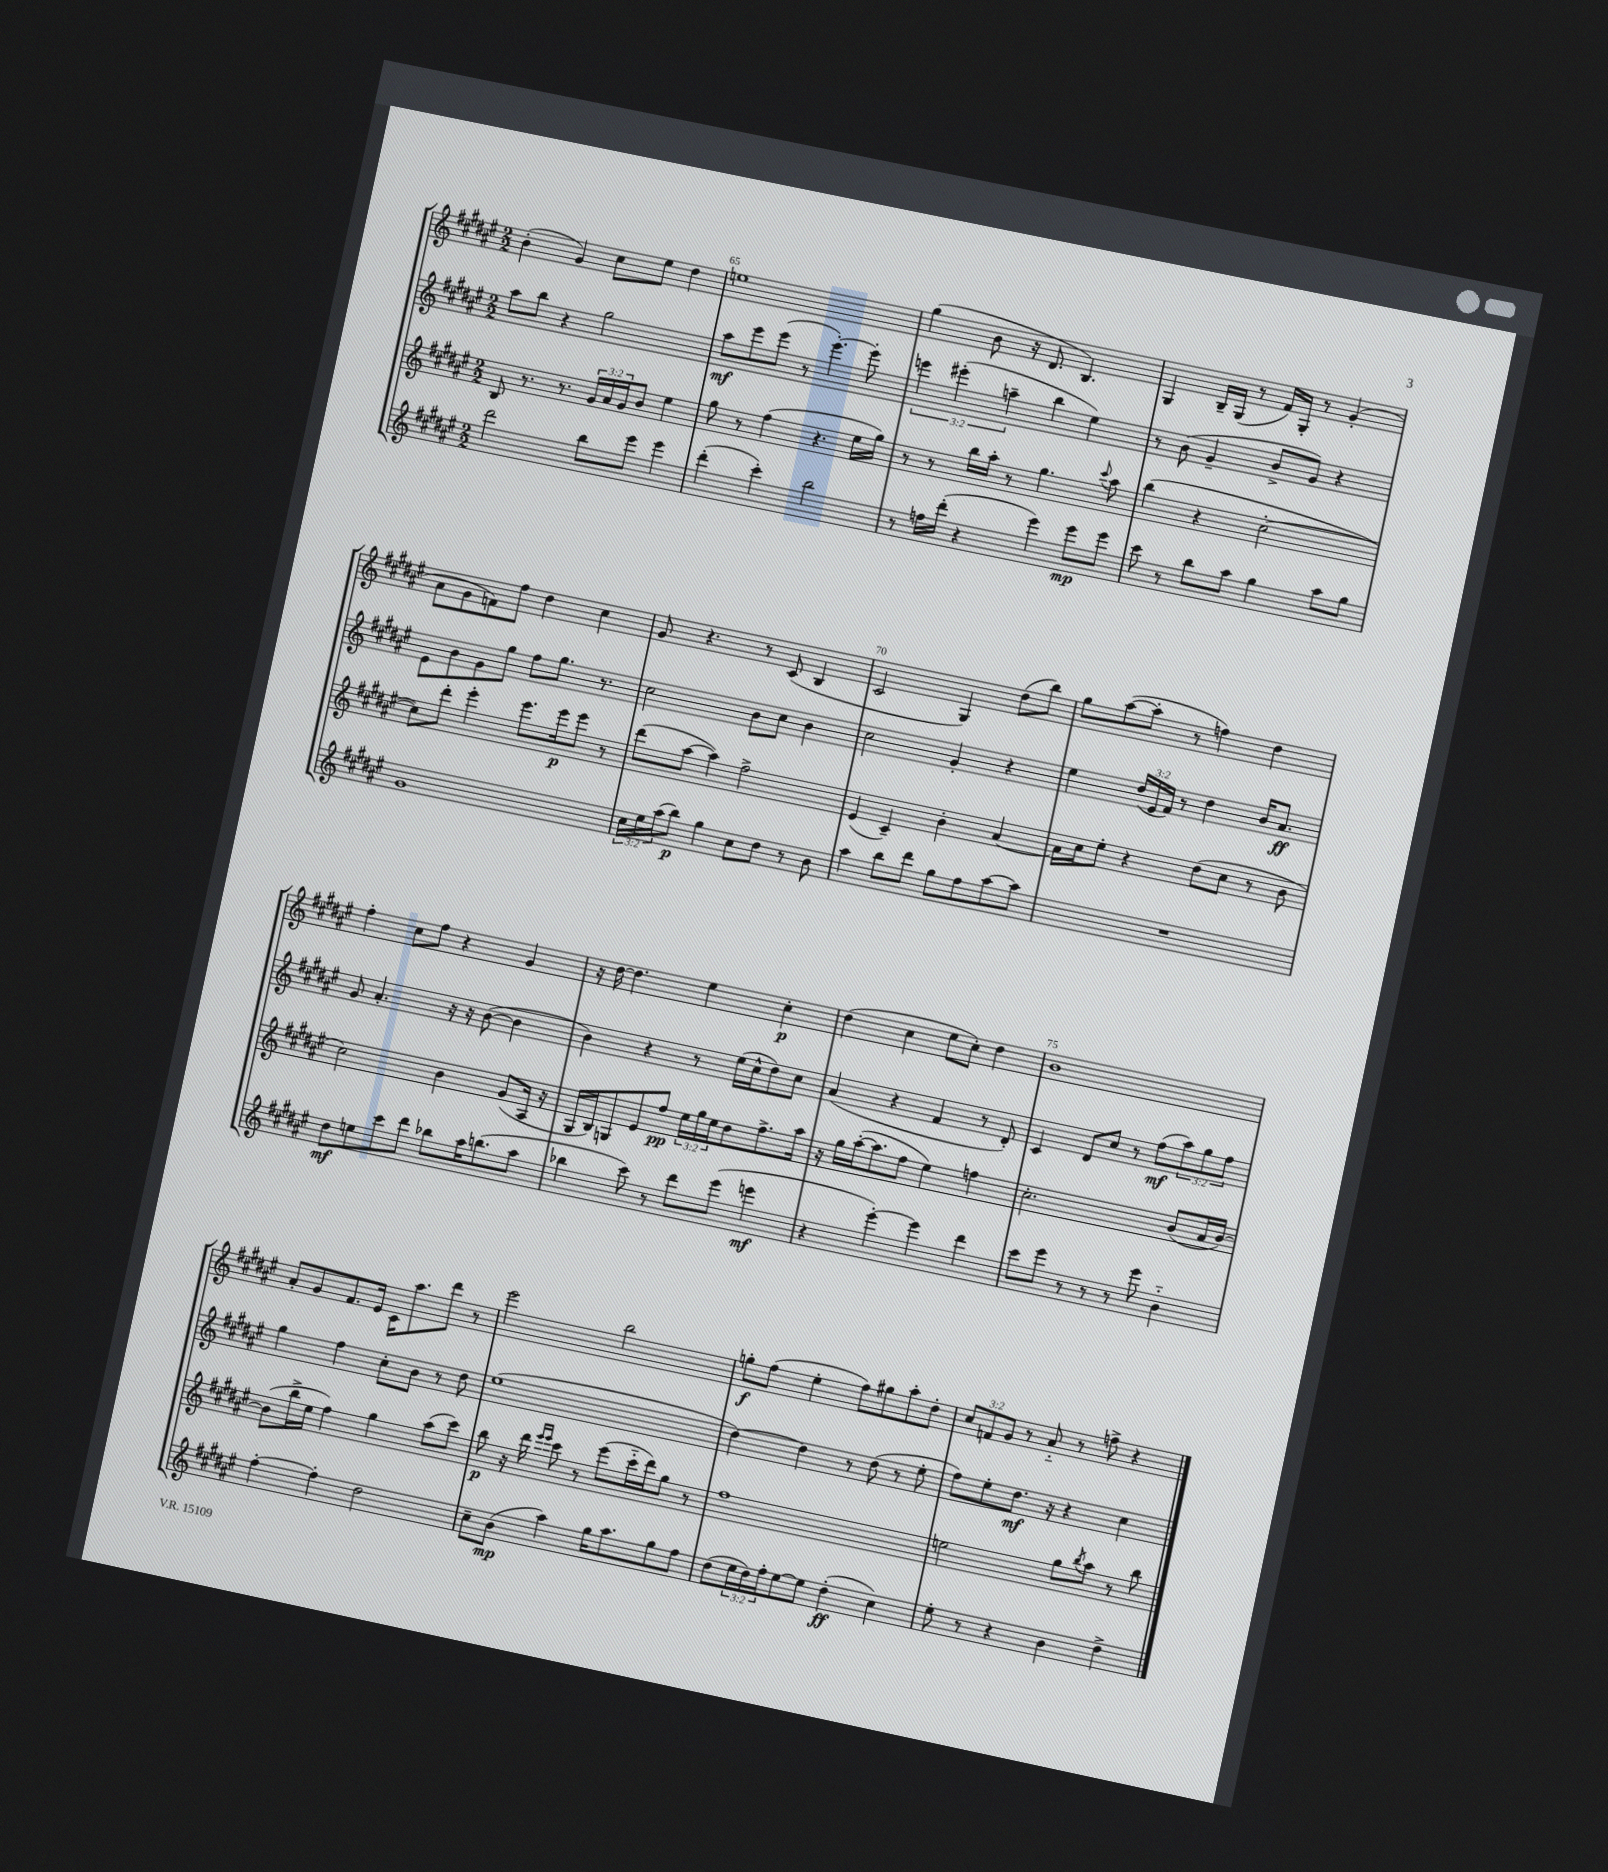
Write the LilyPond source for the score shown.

<<
\new StaffGroup <<
\new Staff = "s0" {
    \clef treble \key fis \major \numericTimeSignature \time 2/2 \override Staff.TupletNumber.text = #tuplet-number::calc-fraction-text
    b'4-.( gis'4) cis''8 eis''8 dis''4 |
    e''1 |
    gis''4( b'8 r16 dis'8. b4.) |
    gis4 b16-- gis16( r8 fis'16) gis16-. r8 gis'4-.( |
    ais'8 gis'8 f'8) fis''8 dis''4 cis''4 |
    gis'8 r4. r8 cis'8( b4 |
    cis'2 gis4) dis''8( b''8) |
    gis''8 ais''8~( ais''8-. r8 f''4) dis''4 |
    fis''4-. cis''8 fis''8 r4 gis'4 |
    r16 dis''16~ dis''4. eis''4 cis''4-.\p |
    dis''4( cis''4 eis''8 cis''8-.) dis''4 |
    b'1 |
    ais'8-. gis'8 fis'8. eis'16 cis'16 ais''8. dis'''8 r8 |
    eis'''2 b''2 |
    g''8-.\f fis''8( eis''4-. fis''8) gis''8 ais''8-. dis''8-. |
    \tuplet 3/2 { cis''8 f'8 gis'8 } r8 ais'8-_ r8 f''8-> r4 \bar "|." |
}
\new Staff = "s1" {
    \clef treble \key fis \major \numericTimeSignature \time 2/2 \override Staff.TupletNumber.text = #tuplet-number::calc-fraction-text
    ais''8 b''8 r4 gis''2 |
    ais''8\mf eis'''8 eis'''8( r8 eis'''4.~-.) eis'''8-. |
    \tuplet 3/2 { e'''4 eis'''4-.( a''4-- } b''4 eis''4) |
    r8 b'8( gis'4-- b'8-> gis'8) r4 |
    eis'8 b'8 gis'8 gis''8 fis''8 gis''8. r8. |
    cis''2 b'8 cis''8 b'4 |
    cis''2 gis'4-. r4 |
    eis''4 \tuplet 3/2 { dis''16( eis'16 fis'16) } r8 dis''4 b'16 ais'8.\ff |
    gis'8 ais'4.-. r16 r16 b'8~( b'4 |
    b'4) r4 r8 eis''16( cis''16-^ dis''8) cis''8 |
    ais'4( r4 fis'4 r8 dis'8-.) |
    cis'4 dis'8 cis''8 r8 fis''8\mf( \tuplet 3/2 { ais''8) gis''8 fis''8 } |
    gis''4 fis''4 cis''8-. b'8 r8 dis''8 |
    eis''1( |
    dis''4~) dis''4 r8 dis''8( r8 eis''8-. |
    fis''8) eis''8-. dis''8.\mf r16 r4 cis''4 \bar "|." |
}
\new Staff = "s2" {
    \clef treble \key fis \major \numericTimeSignature \time 2/2 \override Staff.TupletNumber.text = #tuplet-number::calc-fraction-text
    b8 r8. r8. \tuplet 3/2 { gis'16 ais'16 gis'16 } b'8 eis''4 |
    gis''8 r8 fis''4( r4. eis''16 gis''16) |
    r8 r8 b''16 ais''16-. r8 gis''4. \appoggiatura { cis'''8 } ais''8 |
    b''4( r4 cis''2~-. |
    cis''8) dis'''8-. eis'''4-. eis'''8. eis'''16\p eis'''8 r8 |
    dis'''8( ais''8~ ais''4) fis''2-> |
    eis'4( cis'4--) b'4-. ais'4~ |
    ais'16 cis''16 eis''8-. r4 dis''8( cis''8 r8 b'8 |
    cis''2) b'4 gis'8( ais16 r16 |
    gis16 b16) g8 eis'8 fis''8\pp \tuplet 3/2 { eis''16 gis''16 eis''16 } dis''8 fis''8.-> ais''16 |
    r16 gis''16 ais''16~-.( ais''8. fis''8 eis''4) f''4 |
    cis''2.-. b'8( ais'16 b'16~) |
    b'8( b''16-> eis''16 fis''4) gis''4 ais''8( cis'''8) |
    b''8\p r16 dis'''16 \grace { eis'''16 eis'''16 } cis'''8 r8 eis'''8( cis'''16-_ dis'''16) gis''8 r8 |
    fis''1 |
    e''2 gis''8 \acciaccatura { b''8 } ais''8 r8 b''8 \bar "|." |
}
\new Staff = "s3" {
    \clef treble \key fis \major \numericTimeSignature \time 2/2 \override Staff.TupletNumber.text = #tuplet-number::calc-fraction-text
    dis'''2 b''8 eis'''8 eis'''4 |
    dis'''4-.( cis'''4-.) b''2 |
    r8 f''16 dis'''16-.( r4 eis'''4) eis'''8\mp eis'''8 |
    cis'''8 r8 b''8 ais''8 gis''4 ais''8 gis''8 |
    gis'1 |
    \tuplet 3/2 { cis''16 eis''16 ais''16( } b''8\p) gis''4 cis''8 dis''8 r8 b'8 |
    ais''4 b''8 dis'''8 gis''8 fis''8 ais''8~ ais''8 |
    R1 |
    dis''8\mf e''8 cis'''8 dis'''8 bes''8 ais''16 b''8.( ais''8 |
    bes''4 cis'''8) r8 dis'''8 eis'''8( e'''4\mf |
    r4 eis'''4~-.) eis'''4 dis'''4 |
    cis'''8 eis'''8 r8 r8 r8 eis'''8 b'4-_ |
    fis''4~-. fis''4-. dis''2 |
    cis''8-- b'8\mp( ais''4) gis''16 ais''8. gis''8 fis''8 |
    dis''8( \tuplet 3/2 { eis''16 dis''16) fis''16-. } eis''8~ eis''8 dis''4-.\ff( cis''4) |
    eis''8-. r8 r4 b'4 dis''4-> \bar "|." |
}
>>
>>
\layout { \context { \Score currentBarNumber = #64 \override BarNumber.break-visibility = ##(#f #t #t) barNumberVisibility = #(every-nth-bar-number-visible 5) } }
